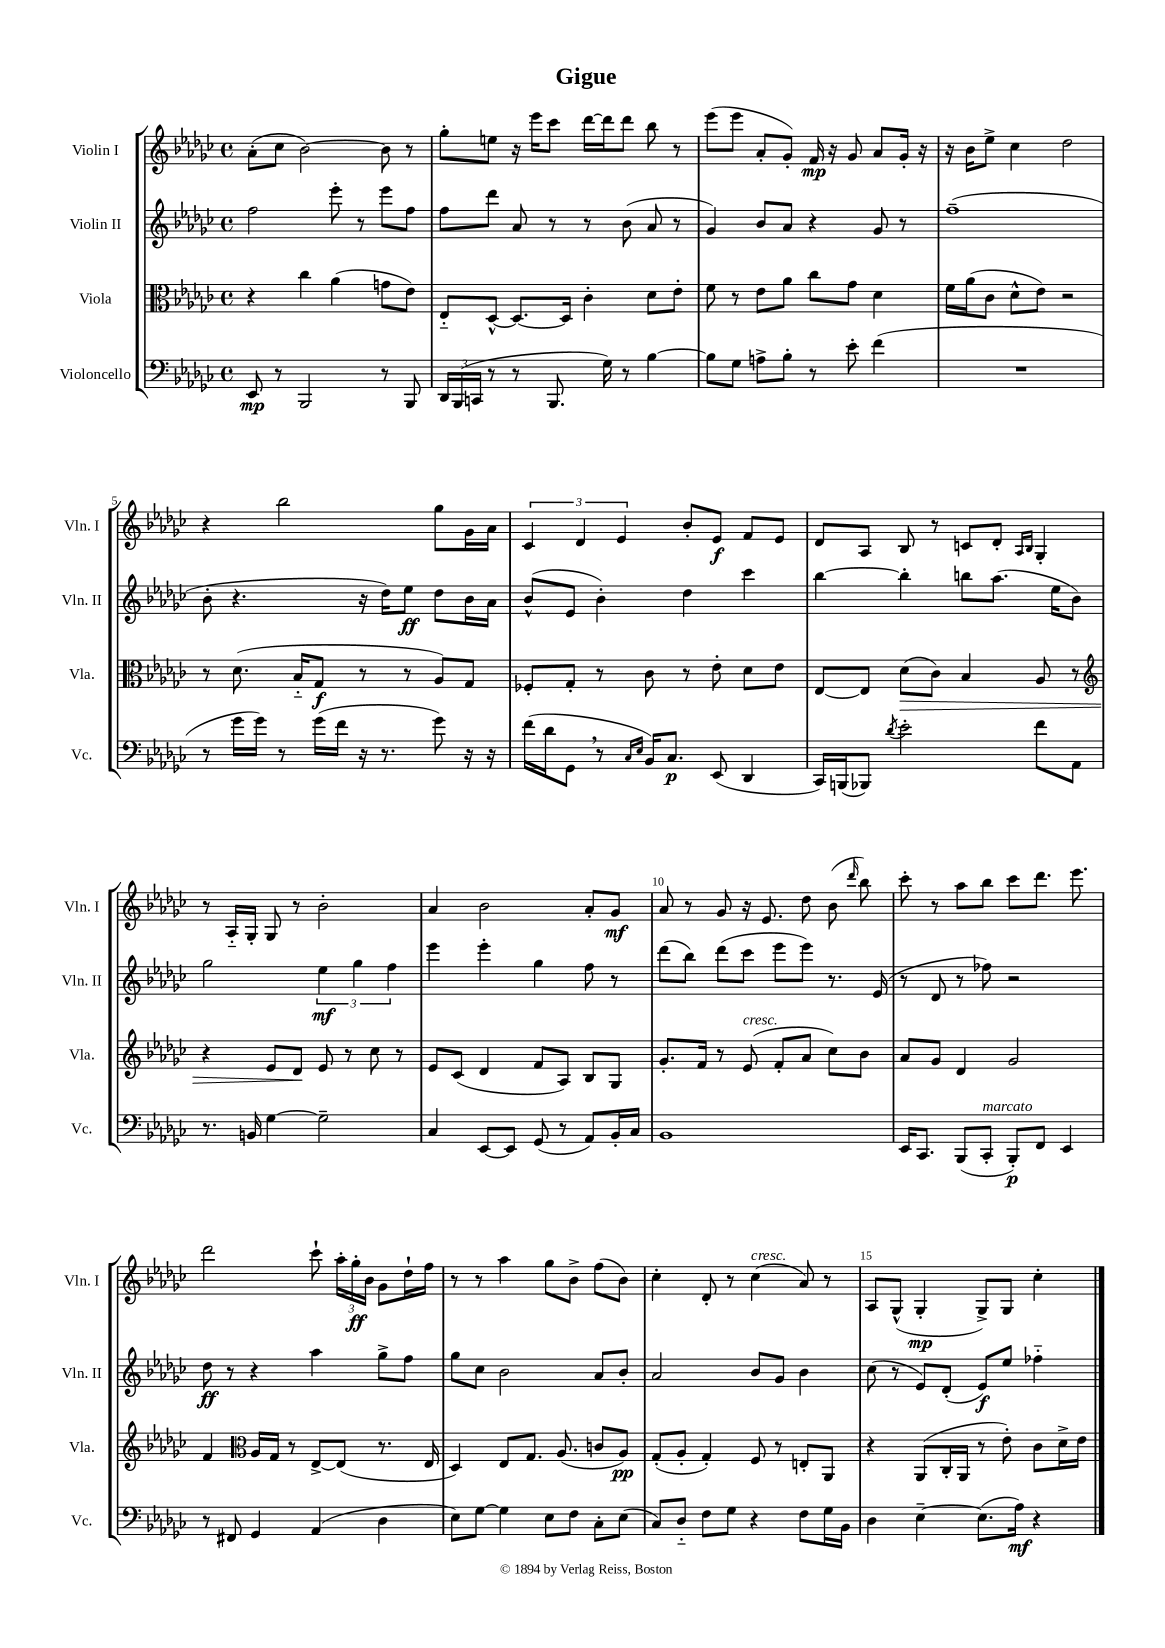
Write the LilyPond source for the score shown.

\header { title = "Gigue" }
<<
\new StaffGroup <<
\new Staff = "s0" \with { instrumentName = "Violin I" shortInstrumentName = "Vln. I" } {
    \clef treble \key ges \major \defaultTimeSignature \time 4/4
    \autoBeamOff aes'8[-.( ces''8] bes'2~) bes'8 r8 |
    ges''8[-. e''8] r16 ees'''16[ ces'''8] des'''16[~ des'''16 des'''8] bes''8 r8 |
    ees'''8[( ees'''8] aes'8[-. ges'8]-.) f'16\mp r16 ges'8 aes'8[ ges'16]-. r16 |
    r16 bes'16[ ees''8]-> ces''4 des''2 |
    r4 bes''2 ges''8[ ges'16 aes'16] |
    \tuplet 3/2 { ces'4 des'4 ees'4 } bes'8[-. ees'8]\f f'8[ ees'8] |
    des'8[ aes8] bes8 r8 c'8[ des'8]-. \grace { aes16[ bes16] } ges4-. |
    r8 aes16[-_ ges16]-. ges8 r8 bes'2-. |
    aes'4 bes'2 aes'8[-. ges'8]\mf |
    aes'8 r8 ges'8 r16 ees'8. des''8 bes'8( \grace { des'''16 } bes''8) |
    ces'''8-. r8 aes''8[ bes''8] ces'''8[ des'''8.] ees'''8. |
    des'''2 ces'''8-! \tuplet 3/2 { aes''16[-. ges''16-.\ff bes'16] } ges'8[ des''16-! f''16] |
    r8 r8 aes''4 ges''8[ bes'8]-> f''8[( bes'8]) |
    ces''4-. des'8-. r8 ces''4^\markup { \italic "cresc." }( aes'8) r8 |
    aes8[ ges8]-^( ges4-.\mp ges8[->) ges8] ces''4-. \bar "|." |
}
\new Staff = "s1" \with { instrumentName = "Violin II" shortInstrumentName = "Vln. II" } {
    \clef treble \key ges \major \defaultTimeSignature \time 4/4
    \autoBeamOff f''2 ees'''8-. r8 ees'''8[ f''8] |
    f''8[ des'''8] aes'8 r8 r8 bes'8( aes'8 r8 |
    ges'4) bes'8[ aes'8] r4 ges'8 r8 |
    f''1--( |
    bes'8-. r4. r16 des''16[) ees''8]\ff des''8[ bes'16 aes'16] |
    bes'8[-^( ees'8] bes'4-.) des''4 ces'''4 |
    bes''4~ bes''4-. b''8[ aes''8.]( ees''16[ bes'8]) |
    ges''2 \tuplet 3/2 { ees''4\mf ges''4 f''4 } |
    ees'''4 ees'''4-. ges''4 f''8 r8 |
    des'''8[( bes''8]) des'''8[( ces'''8] ees'''8[ ees'''8]) r8. ees'16( |
    r8 des'8 r8 fes''8) r2 |
    des''8\ff r8 r4 aes''4 ges''8[-> f''8] |
    ges''8[ ces''8] bes'2 aes'8[ bes'8]-. |
    aes'2 bes'8[ ges'8] bes'4 |
    ces''8( r8 ees'8[) des'8]-.( ees'8[\f) ees''8] fes''4-_ \bar "|." |
}
\new Staff = "s2" \with { instrumentName = "Viola" shortInstrumentName = "Vla." } {
    \clef alto \key ges \major \defaultTimeSignature \time 4/4
    \autoBeamOff r4 ces''4 aes'4( g'8[ ees'8]) |
    ees8[-_ des8]~-^ des8.[~ des16] ces'4-. des'8[ ees'8]-. |
    f'8 r8 ees'8[ aes'8] ces''8[ ges'8] des'4 |
    f'16[ aes'16( ces'8] des'8[-^ ees'8]) r2 |
    r8 des'8.( bes16[-_ ges8]\f r8 r8 aes8[) ges8] |
    fes8[-. ges8]-. r8 ces'8 r8 ees'8-. des'8[ ees'8] |
    ees8[~ ees8] des'8[\>( ces'8]) bes4 aes8 r8 |
    \clef treble r4 ees'8[ des'8]\! ees'8 r8 ces''8 r8 |
    ees'8[ ces'8]( des'4 f'8[ aes8]) bes8[ ges8] |
    ges'8.[-. f'16] r8 ees'8^\markup { \italic "cresc." }( f'8[-. aes'8] ces''8[) bes'8] |
    aes'8[ ges'8] des'4 ges'2 |
    f'4 \clef alto aes16[ ges16] r8 ees8[~-> ees8]( r8. ees16 |
    des4) ees8[ ges8.] aes8.( c'8[ aes8]\pp) |
    ges8[-.( aes8]-. ges4-.) f8 r8 e8[-. aes,8] |
    r4 aes,8[( ces16-. aes,16] r8 ees'8-.) ces'8[ des'16-> ees'16] \bar "|." |
}
\new Staff = "s3" \with { instrumentName = "Violoncello" shortInstrumentName = "Vc." } {
    \clef bass \key ges \major \defaultTimeSignature \time 4/4
    \autoBeamOff ees,8\mp r8 bes,,2 r8 bes,,8 |
    \tuplet 3/2 { des,16[ bes,,16( c,16] } r8 r8 bes,,8. ges16) r8 bes4~ |
    bes8[ ges8] a8[-> bes8]-. r8 ees'8-. f'4( |
    R1 |
    r8 ges'16[ ges'16]) r8 ges'16[( f'16] r16 r8. ges'8) r16 r16 |
    f'16[( des'16 ges,8] \breathe r8 \grace { ces16[ ees16] } bes,16[) ces8.]\p ees,8( des,4 |
    ces,16[) b,,16( bes,,8]) \acciaccatura { des'8 } ees'2-. f'8[ aes,8] |
    r8. b,16 ges4~ ges2-- |
    ces4 ees,8[~ ees,8] ges,8( r8 aes,8[) bes,16-. ces16] |
    bes,1 |
    ees,16[ ces,8.] bes,,8[( ces,8]-.^\markup { \italic "marcato" } bes,,8[-.\p) f,8] ees,4 |
    r8 fis,8 ges,4 aes,4( des4 |
    ees8[) ges8]~ ges4 ees8[ f8] ces8[-. ees8]( |
    ces8[) des8]-_ f8[ ges8] r4 f8[ ges16 bes,16] |
    des4 ees4~-- ees8.[( aes16]\mf) r4 \bar "|." |
}
>>
>>
\layout { \context { \Score \override BarNumber.break-visibility = ##(#f #t #t) barNumberVisibility = #(every-nth-bar-number-visible 5) } }
